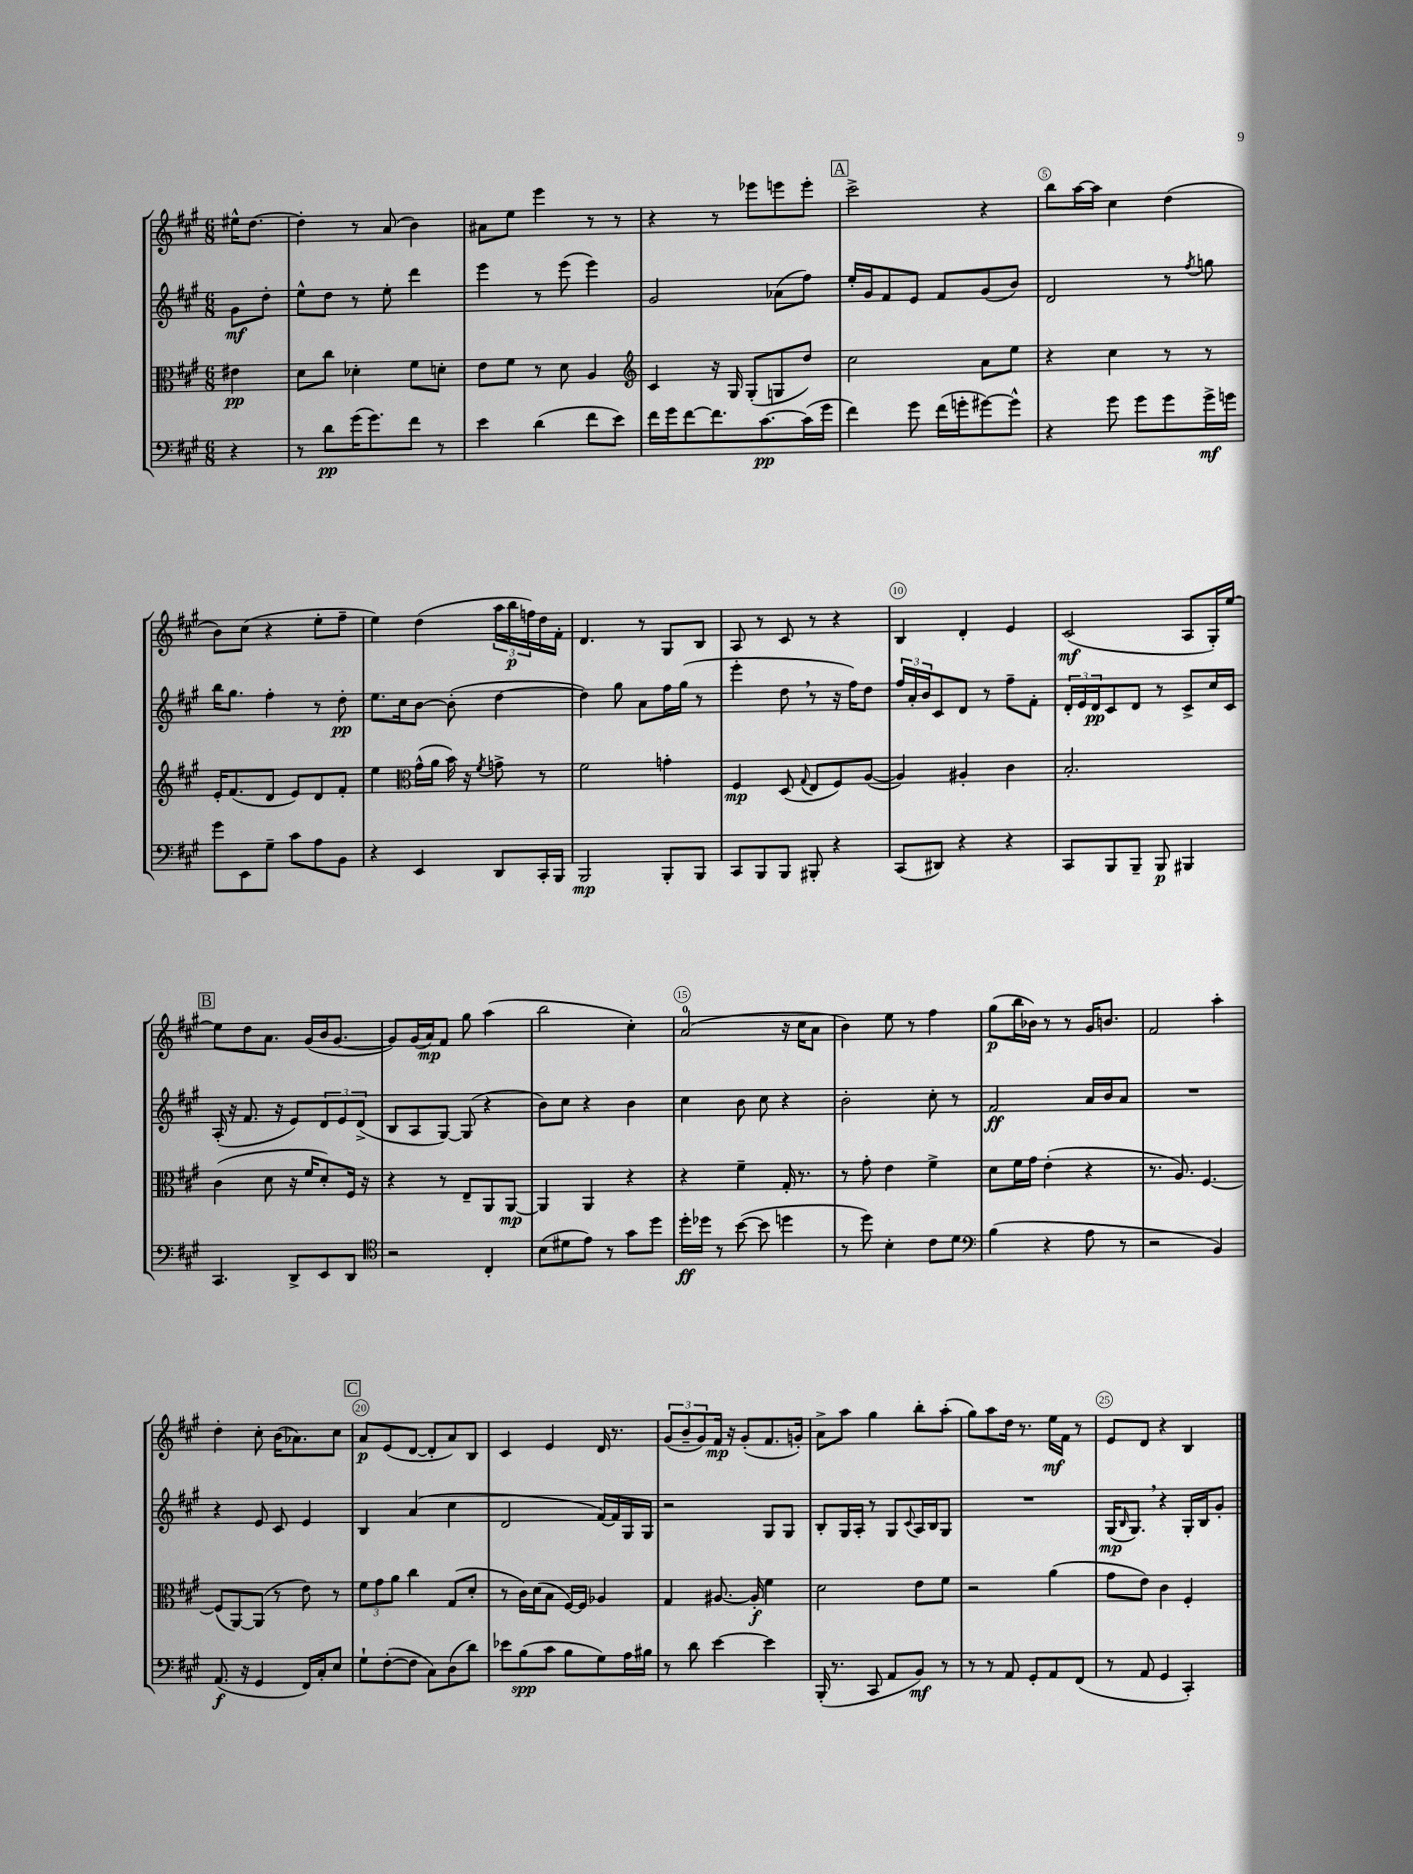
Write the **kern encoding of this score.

**kern	**dynam	**kern	**dynam	**kern	**dynam	**kern	**dynam
*part4	*part4	*part3	*part3	*part2	*part2	*part1	*part1
*staff4	*staff4	*staff3	*staff3	*staff2	*staff2	*staff1	*staff1
*clefF4	*	*clefC3	*	*clefG2	*	*clefG2	*
*k[f#c#g#]	*	*k[f#c#g#]	*	*k[f#c#g#]	*	*k[f#c#g#]	*
*M6/8	*	*M6/8	*	*M6/8	*	*M6/8	*
=	=	=	=	=	=	=	=
4r	.	4e#X\	pp	8g#\L	mf	16ee#X^^\KL	.
.	.	.	.	.	.	[8.dd\J	.
.	.	.	.	8dd'\J	.	.	.
=1	=1	=1	=1	=1	=1	=1	=1
8r	.	8d\L	.	8ee^^\L	.	4dd'\]	.
8d\L	pp	8cc#\J	.	8dd\J	.	.	.
(16g#\K	.	4d-X'\	.	8r	.	8r	.
8.g#\)	.	.	.	.	.	.	.
.	.	.	.	8ee'\	.	(8a/	.
8f#\J	.	8f#\L	.	4ddd\	.	4b\)	.
8r	.	8dn'\J	.	.	.	.	.
=2	=2	=2	=2	=2	=2	=2	=2
4e\	.	8e\L	.	4eee\	.	8a#X\L	.
.	.	8f#\J	.	.	.	8ee\J	.
(4d\	.	8r	.	8r	.	4eee\	.
.	.	8d\	.	(8eee\	.	.	.
8f#\L	.	4A/	.	4eee\)	.	8r	.
8e\J)	.	.	.	.	.	8r	.
=3	=3	=3	=3	=3	=3	=3	=3
*	*	*clefG2	*	*	*	*	*
16f#\LL	.	4c#/	.	2g#/	.	4r	.
16g#\J	.	.	.	.	.	.	.
[8f#\	.	.	.	.	.	.	.
8.f#\]	.	16r	.	.	.	8r	.
.	.	16G#/	.	.	.	.	.
.	.	(8G#'/L	.	.	.	8eee-X\L	.
[8.c#\	pp	.	.	.	.	.	.
.	.	8Gn/	.	(8a-X\L	.	8eeen\	.
(16c#\L]	.	8dd/J)	.	8ff#\J)	.	8eee'\J	.
16g#\JJ	.	.	.	.	.	.	.
!!LO:REH:place=s1:t=A
=4	=4	=4	=4	=4	=4	=4	=4
4f#\)	.	2cc#\	.	16ee'/LL	.	2ccc#^\	.
.	.	.	.	16g#/J	.	.	.
.	.	.	.	8f#/	.	.	.
8g#\	.	.	.	8e/J	.	.	.
(16f#\LL	.	.	.	8f#/L	.	.	.
16gn'\J	.	.	.	.	.	.	.
[8g#X\)	.	8a\L	.	(8g#/	.	4r	.
8g#^^\J]	.	8ee\J	.	8b/J)	.	.	.
=5	=5	=5	=5	=5	=5	=5	=5
4r	.	4r	.	2d/	.	8bb\L	.
.	.	.	.	.	.	[16aa\L	.
.	.	.	.	.	.	16aa\JJ]	.
8g#\	.	4cc#\	.	.	.	4cc#\	.
8g#\L	.	.	.	.	.	.	.
8g#\	.	8r	.	8r	.	(4dd\	.
.	.	.	.	8qff#/	.	.	.
16g#^\L	mf	8r	.	8ggn\	.	.	.
16gn\JJ	.	.	.	.	.	.	.
!!LO:LB:g=z
=6	=6	=6	=6	=6	=6	=6	=6
8g#\L	.	16e'/KL	.	16bb\KL	.	8b\L)	.
.	.	(8.f#/	.	8.gg#\J	.	.	.
8EE\	.	.	.	.	.	(8cc#\J	.
8G#~\J	.	8d/J	.	4ff#'\	.	4r	.
8c#\L	.	8e/L)	.	.	.	.	.
8A\	.	8d/	.	8r	.	8ee'\L	.
8BB\J	.	8f#'/J	.	8dd'\	pp	8ff#~\J	.
=7	=7	=7	=7	=7	=7	=7	=7
4r	.	4ee\	.	8.ee\L	.	4ee\)	.
.	.	.	.	16cc#\k	.	.	.
*	*	*clefC3	*	*	*	*	*
4EE/	.	(16g#^^\LL	.	[8b\J	.	(4dd\	.
.	.	16a\JJ	.	.	.	.	.
.	.	16b\)	.	(8b'\]	.	.	.
.	.	16r	.	.	.	.	.
.	.	8qf#/	.	.	.	.	.
8DD/L	.	8gn^\	.	[4dd\	.	24aa\LL	.
.	.	.	.	.	.	24bb\	p
.	.	.	.	.	.	24ffn\)	.
16CC#'/L	.	8r	.	.	.	16dd\	.
16BBB/JJ	.	.	.	.	.	16f#'\JJ	.
=8	=8	=8	=8	=8	=8	=8	=8
2BBB/	mp	2f#\	.	4dd\])	.	4.d/	.
.	.	.	.	8gg#\	.	.	.
.	.	.	.	8a\L	.	8r	.
8BBB'/L	.	4gn'\	.	16ff#\L	.	8G#/L	.
.	.	.	.	(16gg#\JJ	.	.	.
8BBB/J	.	.	.	8r	.	8B/J	.
=9	=9	=9	=9	=9	=9	=9	=9
8CC#/L	.	4F#/	mp	4eee'\	.	8A/	.
8BBB/	.	.	.	.	.	8r	.
8BBB/J	.	(8D/	.	8dd,\	.	8c#/	.
.	.	8qqG#/	.	.	.	.	.
8BBB#X'/	.	8E/L	.	8r	.	8r	.
4r	.	8F#/)	.	16r	.	4r	.
.	.	.	.	16ff#\KL)	.	.	.
.	.	([8A/J	.	8dd\J	.	.	.
=10	=10	=10	=10	=10	=10	=10	=10
(8CC#/L	.	4A/])	.	24ff#/LL	.	4B/	.
.	.	.	.	24a'/	.	.	.
.	.	.	.	24b/J	.	.	.
8DD#X/J)	.	.	.	8c#/	.	.	.
4r	.	4A#X'/	.	8d/J	.	4d'/	.
.	.	.	.	8r	.	.	.
4r	.	4c#\	.	8ff#~\L	.	4e/	.
.	.	.	.	8f#'\J	.	.	.
=11	=11	=11	=11	=11	=11	=11	=11
8CC#/L	.	2.B'/	.	24d'/LL	.	(2c#/	mf
.	.	.	.	24e/	.	.	.
.	.	.	.	24d/J	pp	.	.
8BBB/	.	.	.	8c#/	.	.	.
8BBB~/J	.	.	.	8d/J	.	.	.
8BBB/	p	.	.	8r	.	.	.
4BBB#X/	.	.	.	8c#^/L	.	8A/L	.
.	.	.	.	16cc#/L	.	16G#'/L)	.
.	.	.	.	16c#/JJ	.	[16ee/JJ	.
!!LO:LB:g=z
!!LO:REH:place=s1:t=B
=12	=12	=12	=12	=12	=12	=12	=12
4.CC#/	.	(4c#\	.	(16A'/	.	8ee\L]	.
.	.	.	.	16r	.	.	.
.	.	.	.	8.f#/	.	8dd\	.
.	.	8d\	.	.	.	8.a\J	.
.	.	.	.	16r	.	.	.
8DD^/L	.	16r	.	8e/L)	.	.	.
.	.	16f#/KL	.	.	.	(16g#/LL	.
8EE/	.	8d'/)	.	12d/	.	16b/J	.
.	.	.	.	.	.	[8.g#/J	.
.	.	.	.	12e/	.	.	.
8DD/J	.	16F#/Jk	.	.	.	.	.
.	.	.	.	(12d^/J	.	.	.
.	.	16r	.	.	.	.	.
=13	=13	=13	=13	=13	=13	=13	=13
*clefC4	*	*	*	*	*	*	*
2r	.	4r	.	8B/L	.	8g#/L])	.
.	.	.	.	8A/	.	(16g#/L	.
.	.	.	.	.	.	16a/J)	mp
.	.	8r	.	[8G#/J)	.	8f#/J	.
.	.	8E~/L	.	(8G#/]	.	8gg#\	.
4C#'/	.	8AA/	.	4r	.	(4aa\	.
.	.	[8AA/J	mp	.	.	.	.
=14	=14	=14	=14	=14	=14	=14	=14
(8B\L	.	4AA/]	.	8b\L)	.	2bb\	.
8d#X\	.	.	.	8cc#\J	.	.	.
8e\J)	.	4AA/	.	4r	.	.	.
8r	.	.	.	.	.	.	.
8g#\L	.	4r	.	4b\	.	4cc#'\)	.
8dd\J	.	.	.	.	.	.	.
=15	=15	=15	=15	=15	=15	=15	=15
16dd'\LL	ff	4r	.	4cc#\	.	(2a/	.
16dd-X\JJ	.	.	.	.	.	.	.
8r	.	.	.	.	.	.	.
([8b\	.	4f#~\	.	8b\	.	.	.
8b\]	.	.	.	8cc#\	.	.	.
4ddn\	.	16G#'/	.	4r	.	16r	.
.	.	8.r	.	.	.	16cc#\KL	.
.	.	.	.	.	.	8a\J	.
=16	=16	=16	=16	=16	=16	=16	=16
8r	.	8r	.	2b'\	.	4b\)	.
8dd\)	.	8g#'\	.	.	.	.	.
4B'\	.	4e\	.	.	.	8ee\	.
.	.	.	.	.	.	8r	.
8c#\L	.	4f#^\	.	8cc#'\	.	4ff#\	.
8d\J	.	.	.	8r	.	.	.
=17	=17	=17	=17	=17	=17	=17	=17
*clefF4	*	*	*	*	*	*	*
(4B\	.	8d\L	.	2f#/	ff	(8gg#\L	p
.	.	16f#\L	.	.	.	16bb\L	.
.	.	16g#\JJ	.	.	.	16b-X\JJ)	.
4r	.	(4e'\	.	.	.	8r	.
.	.	.	.	.	.	8r	.
8A\	.	4r	.	16a/LL	.	16g#/KL	.
.	.	.	.	16b/J	.	8.bn/J	.
8r	.	.	.	8a/J	.	.	.
=18	=18	=18	=18	=18	=18	=18	=18
2r	.	8.r	.	2.r	.	2f#/	.
.	.	8.A/)	.	.	.	.	.
.	.	[4.F#/	.	.	.	.	.
4BB/)	.	.	.	.	.	4aa'\	.
!!LO:LB:g=z
=19	=19	=19	=19	=19	=19	=19	=19
(8.AA/	f	(8F#/L]	.	4r	.	4dd'\	.
.	.	[8AA/)	.	.	.	.	.
16r	.	.	.	.	.	.	.
4GG#/	.	(8AA/J]	.	8e/	.	8cc#'\	.
.	.	8r	.	8c#/	.	(16b\KL	.
.	.	.	.	.	.	8.a-X\)	.
16FF#/LL)	.	8e\)	.	4e/	.	.	.
16C#'/J	.	.	.	.	.	.	.
8E/J	.	8r	.	.	.	8cc#\J	.
!!LO:REH:place=s1:t=C
=20	=20	=20	=20	=20	=20	=20	=20
8G#`\L	.	12f#\L	.	4B/	.	8a/L	p
.	.	12g#\	.	.	.	.	.
([8F#'\	.	.	.	.	.	(8e/	.
.	.	12a\J	.	.	.	.	.
8F#\J]	.	4cc#\	.	(4a/	.	[8d/J	.
8C#\L)	.	.	.	.	.	8d'/L]	.
(8D\	.	(8G#/L	.	4cc#\	.	8a/)	.
8d\J)	.	8d'/J	.	.	.	8B/J	.
=21	=21	=21	=21	=21	=21	=21	=21
8e-X\L	.	8r	.	2d/	.	4c#/	.
(8B\	spp	16c#\LL)	.	.	.	.	.
.	.	(16d\J	.	.	.	.	.
8c#\J	.	8B\J	.	.	.	4e/	.
8B\L	.	[16F#/LL)	.	.	.	.	.
.	.	16F#/JJ]	.	.	.	.	.
8G#\)	.	4A-X/	.	[16f#/LL)	.	16d/	.
.	.	.	.	16f#/]	.	8.r	.
16A\L	.	.	.	16G#/	.	.	.
16B#X\JJ	.	.	.	16G#/JJ	.	.	.
=22	=22	=22	=22	=22	=22	=22	=22
8r	.	4G#/	.	2r	.	(12g#/L	.
.	.	.	.	.	.	12b~/	.
8d\	.	.	.	.	.	.	.
.	.	.	.	.	.	12g#/)	.
[4e\	.	[8.A#X/	.	.	.	16f#/Jk	mp
.	.	.	.	.	.	16r	.
.	.	.	.	.	.	(8g#'/L	.
.	.	16A#'/]	f	.	.	.	.
4e\]	.	4f#\	.	8G#/L	.	8.f#/	.
.	.	.	.	8G#/J	.	.	.
.	.	.	.	.	.	16gn'/Jk)	.
=23	=23	=23	=23	=23	=23	=23	=23
(16BBB'/	.	2d\	.	8B'/L	.	8a^\L	.
8.r	.	.	.	.	.	.	.
.	.	.	.	16G#/L	.	8aa\J	.
.	.	.	.	16A'/JJ	.	.	.
8CC#/	.	.	.	8r	.	4gg#\	.
8AA/L	.	.	.	8G#/L	.	.	.
.	.	.	.	8qqc#/	.	.	.
8BB/J)	mf	8e\L	.	16A/L	.	8bb'\L	.
.	.	.	.	16B/J	.	.	.
8r	.	8f#\J	.	8G#/J	.	(8aa'\J	.
=24	=24	=24	=24	=24	=24	=24	=24
8r	.	2r	.	2.r	.	8gg#\L)	.
8r	.	.	.	.	.	8aa\	.
8AA/	.	.	.	.	.	16dd\Jk	.
.	.	.	.	.	.	8.r	.
8GG#'/L	.	.	.	.	.	.	.
8AA/	.	(4a\	.	.	.	16ee\LL	mf
.	.	.	.	.	.	16f#\JJ	.
(8FF#/J	.	.	.	.	.	8r	.
=25	=25	=25	=25	=25	=25	=25	=25
8r	.	8g#\L	.	(16G#/KL	mp	8e/L	.
.	.	.	.	16qqB/	.	.	.
.	.	.	.	8.G#,/J)	.	.	.
8AA/	.	8e\J)	.	.	.	8d/J	.
4GG#/	.	4c#\	.	4r	.	4r	.
4CC#'/)	.	4F#'/	.	16G#'/LL	.	4B/	.
.	.	.	.	16B/J	.	.	.
.	.	.	.	8g#'/J	.	.	.
==	==	==	==	==	==	==	==
*-	*-	*-	*-	*-	*-	*-	*-
